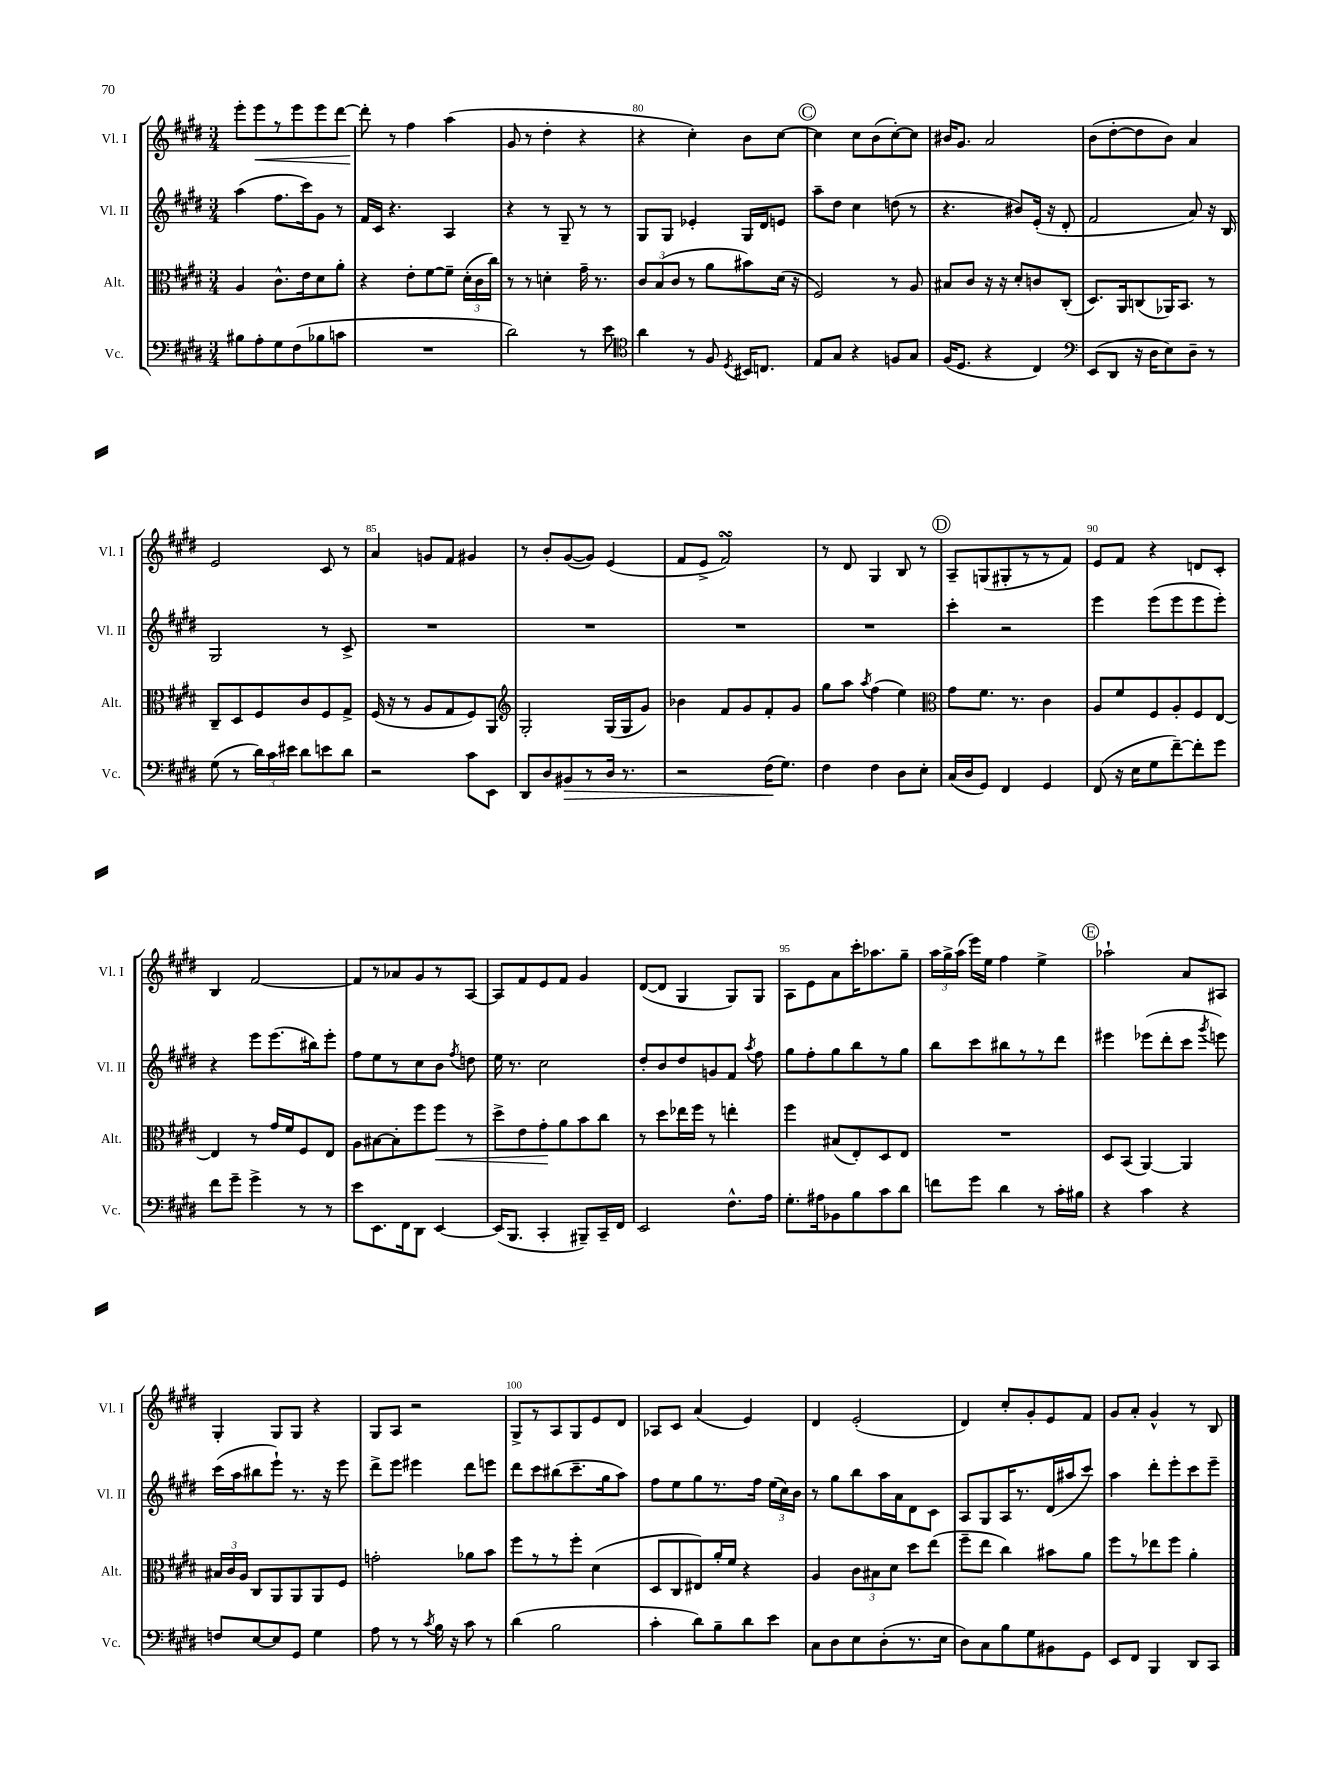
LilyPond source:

<<
\new StaffGroup <<
\new Staff = "s0" \with { instrumentName = "Vl. I" shortInstrumentName = "Vl. I" } {
    \clef treble \key e \major \numericTimeSignature \time 3/4
    \autoBeamOff e'''8[-. e'''8\< r8 e'''8 e'''8 dis'''8]~ |
    dis'''8-.\! r8 fis''4 a''4( |
    gis'8 r8 dis''4-. r4 |
    r4 cis''4-.) b'8[ cis''8]~ |
    \mark \markup { \circle "C" } cis''4 cis''8[ b'8( cis''8~-.) cis''8] |
    bis'16[ gis'8.] a'2 |
    b'8[( dis''8~-. dis''8 b'8]) a'4 |
    e'2 cis'8 r8 |
    a'4 g'8[ fis'8] gis'4 |
    r8 b'8[-. gis'8~( gis'8]) e'4( |
    fis'8[ e'8]-> fis'2\turn) |
    r8 dis'8 gis4 b8 r8 |
    \mark \markup { \circle "D" } a8[-- g8( gis8-. r8 r8 fis'8]) |
    e'8[ fis'8] r4 d'8[ cis'8]-. |
    b4 fis'2~ |
    fis'8[ r8 aes'8 gis'8 r8 a8]~ |
    a8[ fis'8 e'8 fis'8] gis'4 |
    dis'8[~( dis'8] gis4 gis8[) gis8] |
    a8[ e'8 a'8 cis'''16-. aes''8. gis''8]-- |
    \tuplet 3/2 { a''16[ gis''16-> a''16]( } e'''16[) e''16] fis''4 e''4-> |
    \mark \markup { \circle "E" } aes''2-! a'8[ ais8] |
    gis4-. gis8[ gis8] r4 |
    gis8[ a8] r2 |
    gis8[-> r8 a8 gis8 e'8 dis'8] |
    aes8[ cis'8] a'4( e'4) |
    dis'4 e'2-.( |
    dis'4) cis''8[-. gis'8-. e'8 fis'8] |
    gis'8[ a'8]-. gis'4-^ r8 b8 \bar "|." |
}
\new Staff = "s1" \with { instrumentName = "Vl. II" shortInstrumentName = "Vl. II" } {
    \clef treble \key e \major \numericTimeSignature \time 3/4
    \autoBeamOff a''4( fis''8.[ cis'''16) gis'8] r8 |
    fis'16[ cis'16] r4. a4 |
    r4 r8 gis8-- r8 r8 |
    gis8[ gis8] ees'4-. gis16[ dis'16 e'8] |
    \mark \markup { \circle "C" } a''8[-- dis''8] cis''4 d''8( r8 |
    r4. bis'8[) e'16]-.( r16 dis'8-. |
    fis'2 a'8) r16 b16 |
    gis2 r8 cis'8-> |
    R2. |
    R2. |
    R2. |
    R2. |
    \mark \markup { \circle "D" } cis'''4-. r2 |
    e'''4 e'''8[( e'''8 e'''8 e'''8]-.) |
    r4 e'''8[ e'''8.( bis''16) e'''8]-. |
    fis''8[ e''8 r8 cis''8 b'8] \acciaccatura { fis''8 } d''8 |
    e''16 r8. cis''2 |
    dis''8[-. b'8 dis''8 g'8 fis'8] \acciaccatura { a''8 } fis''8 |
    gis''8[ fis''8-. gis''8 b''8 r8 gis''8] |
    b''8[ cis'''8 bis''8 r8 r8 dis'''8] |
    \mark \markup { \circle "E" } eis'''4 ees'''8[( dis'''8-. cis'''8] \acciaccatura { gis'''8 } e'''8) |
    cis'''16[( a''16 bis''8 e'''8]-!) r8. r16 e'''8 |
    dis'''8[-> e'''8] eis'''4 dis'''8[ e'''8] |
    dis'''8[ cis'''8 bis''8( cis'''8.-- gis''16 a''8]) |
    fis''8[ e''8 gis''8 r8. fis''16] \tuplet 3/2 { e''16[( cis''16) b'16] } |
    r8 gis''8[ b''8 a''16 a'16 dis'8 cis'8] |
    a8[ gis8 a16 r8. dis'16( ais''16 cis'''8]) |
    a''4 dis'''8[-. e'''8-. cis'''8 e'''8]-- \bar "|." |
}
\new Staff = "s2" \with { instrumentName = "Alt." shortInstrumentName = "Alt." } {
    \clef alto \key e \major \numericTimeSignature \time 3/4
    \autoBeamOff a4 cis'8.[-^ e'16 dis'8 a'8]-. |
    r4 e'8[-. fis'8~ fis'8]-- \tuplet 3/2 { dis'16[-.( cis'16 cis''16]) } |
    r8 r8 d'4-. gis'16-- r8. |
    \tuplet 3/2 { cis'8[ b8( cis'8] } r8 a'8[ bis'8) dis'16]( r16 |
    \mark \markup { \circle "C" } fis2) r8 a8 |
    bis8[ cis'8] r16 r16 dis'8[-. c'8 cis8]-.( |
    dis8.[) a,16 c8( aes,16) b,8.] r8 |
    cis8[-- dis8 fis8 cis'8 fis8 gis8]-> |
    fis16( r16 r8 a8[ gis8 fis8) a,8] |
    \clef treble gis2-. gis16[( gis16 gis'8]) |
    bes'4 fis'8[ gis'8 fis'8-. gis'8] |
    gis''8[ a''8] \acciaccatura { a''8 } fis''4( e''4) |
    \mark \markup { \circle "D" } \clef alto gis'8[ fis'8.] r8. cis'4 |
    a8[ fis'8 fis8 a8-. fis8 e8]~ |
    e4 r8 gis'16[ fis'16 fis8 e8] |
    a8[ bis8~ bis8-. fis''8 fis''8]\< r8 |
    dis''8[-> e'8 gis'8-.\! a'8 b'8 cis''8] |
    r8 dis''8[ ees''16 fis''16] r8 e''4-. |
    fis''4 bis8[( e8-.) dis8 e8] |
    R2. |
    \mark \markup { \circle "E" } dis8[ b,8]( a,4~) a,4 |
    \tuplet 3/2 { bis16[ cis'16 a16] } cis8[ a,8 a,8 a,8 fis8] |
    g'2-. aes'8[ b'8] |
    fis''8[ r8 r8 fis''8]-. dis'4( |
    dis8[ cis8 eis8) a'16-. fis'16] r4 |
    a4 \tuplet 3/2 { cis'8[ bis8 dis'8] } dis''8[ e''8]( |
    fis''8[-- e''8] cis''4) bis'8[ a'8] |
    fis''8[ r8 ees''8 fis''8] a'4-. \bar "|." |
}
\new Staff = "s3" \with { instrumentName = "Vc." shortInstrumentName = "Vc." } {
    \clef bass \key e \major \numericTimeSignature \time 3/4
    \autoBeamOff bis8[ a8-. gis8 fis8( bes8 c'8] |
    R2. |
    dis'2) r8 e'8 |
    \clef tenor a'4 r8 fis8 \acciaccatura { dis8 } bis,16[ c8.] |
    \mark \markup { \circle "C" } e8[ gis8] r4 f8[ gis8] |
    fis16[( dis8.] r4 cis4) |
    \clef bass e,8[( dis,8] r16 dis16[ e8) dis8]-- r8 |
    gis8( r8 \tuplet 3/2 { dis'16[) cis'16 eis'16] } dis'8[ e'8 dis'8] |
    r2 cis'8[ e,8] |
    dis,8[ dis8 bis,8\> r8 dis16] r8. |
    r2 fis16[\!( gis8.]) |
    fis4 fis4 dis8[ e8]-. |
    \mark \markup { \circle "D" } cis16[( dis16 gis,8]) fis,4 gis,4 |
    fis,8( r16 e16[ gis8 fis'8~--) fis'8-. gis'8] |
    fis'8[ gis'8]-- gis'4-> r8 r8 |
    e'8[ e,8. fis,16 dis,8] e,4~ |
    e,16[( b,,8.] cis,4-. bis,,8[--) cis,16-- fis,16] |
    e,2 fis8.[-^ a16] |
    gis8.[-. ais16 bes,8 b8 cis'8 dis'8] |
    f'8[ gis'8] dis'4 r8 cis'16[-. bis16] |
    \mark \markup { \circle "E" } r4 cis'4 r4 |
    f8[ e8~ e8 gis,8] gis4 |
    a8 r8 r8 \acciaccatura { cis'8 } b16 r16 cis'8 r8 |
    dis'4( b2 |
    cis'4-. dis'8[) b8-- dis'8 e'8] |
    cis8[ dis8 e8 dis8-.( r8. e16] |
    dis8[) cis8 b8 gis8 bis,8 gis,8] |
    e,8[ fis,8] b,,4 dis,8[ cis,8] \bar "|." |
}
>>
>>
\layout { \context { \Score currentBarNumber = #77 \override BarNumber.break-visibility = ##(#f #t #t) barNumberVisibility = #(every-nth-bar-number-visible 5) } }
